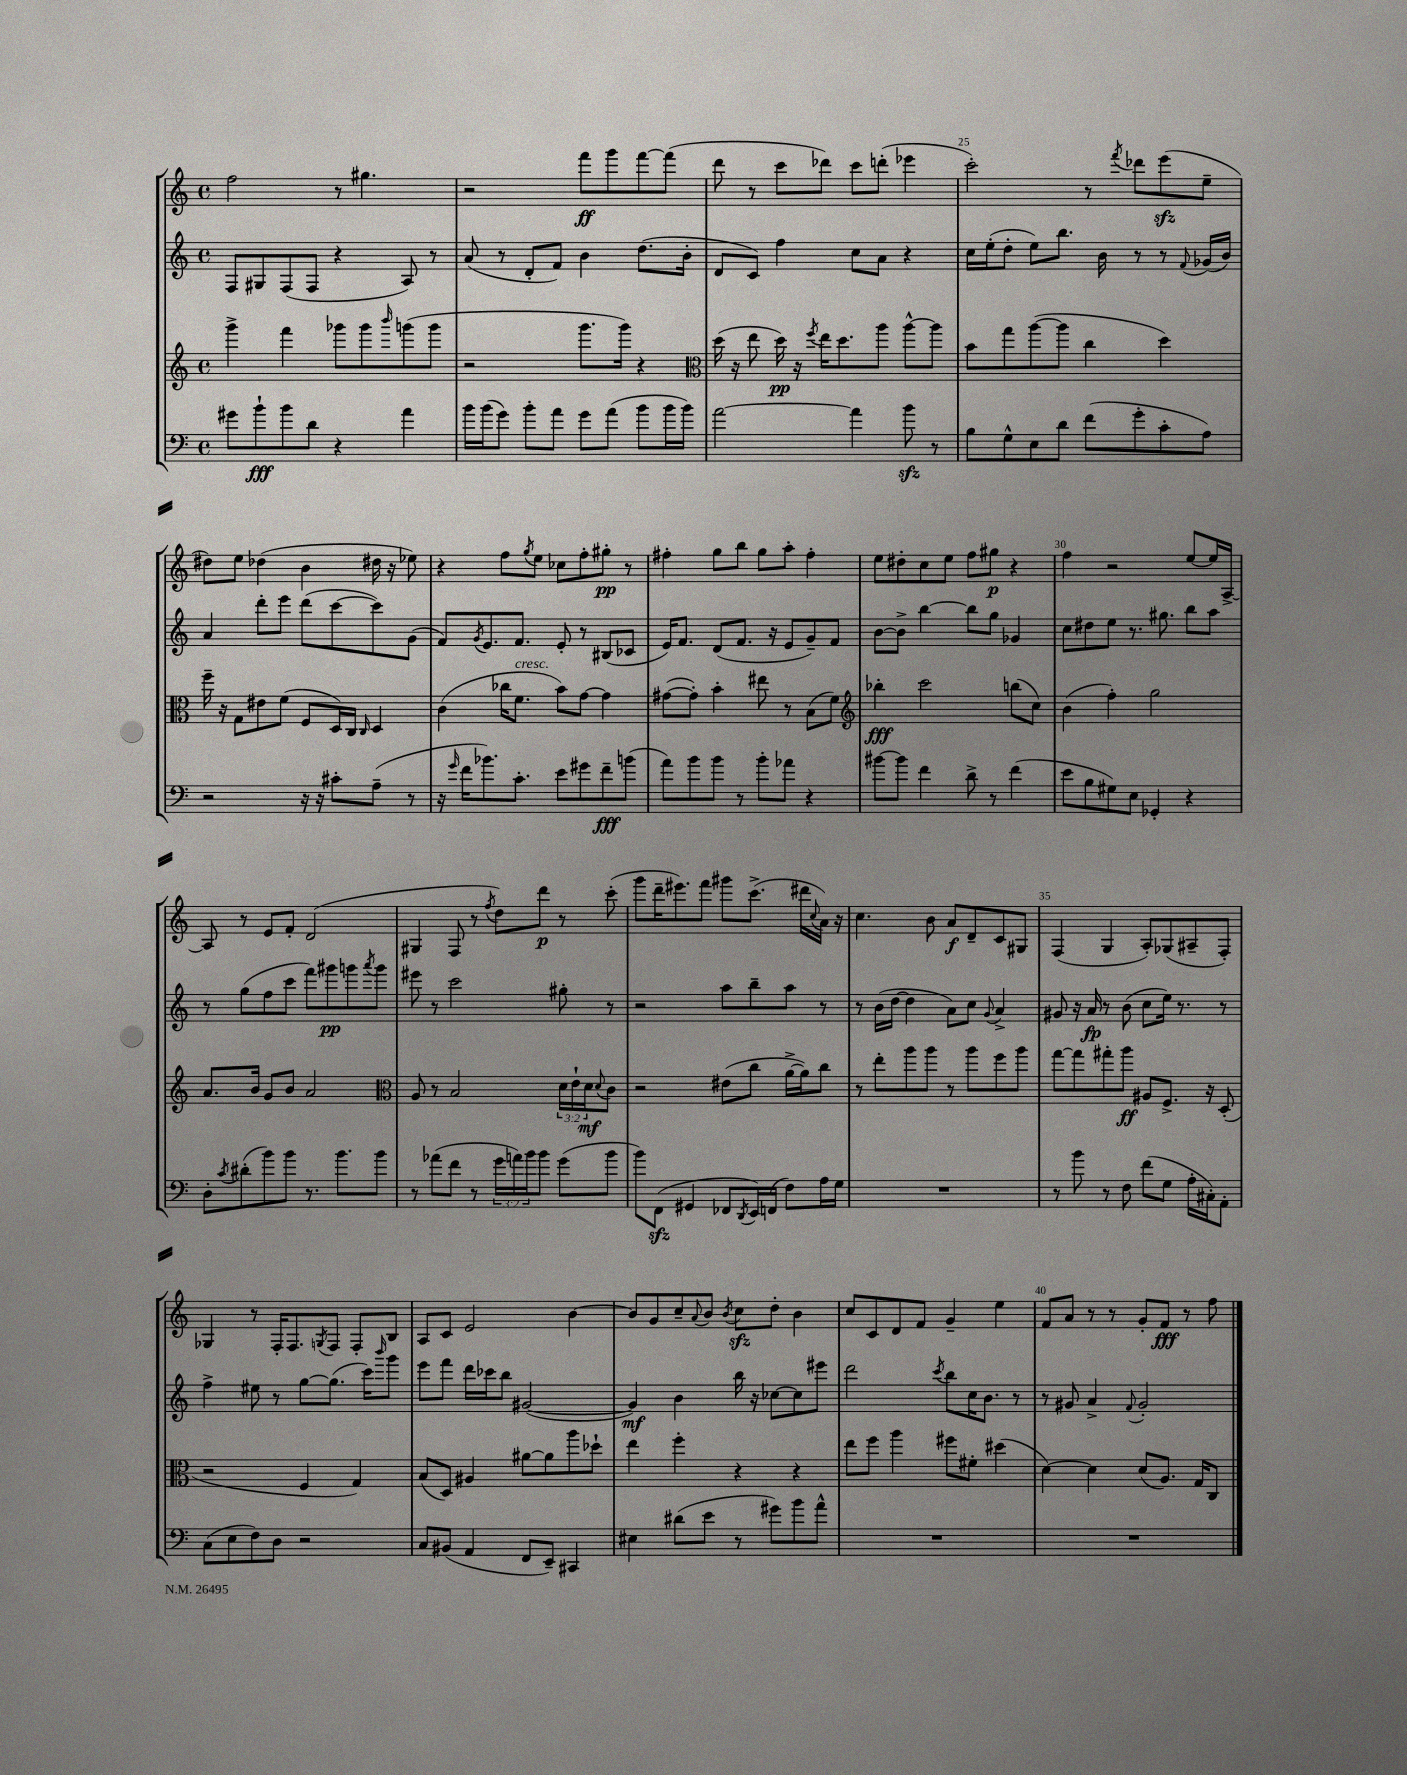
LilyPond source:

<<
\new StaffGroup <<
\new Staff = "s0" {
    \clef treble \key c \major \defaultTimeSignature \time 4/4
    f''2 r8 gis''4. |
    r2 f'''8\ff g'''8 f'''8~ f'''8( |
    d'''8 r8 c'''8 des'''8) c'''8 d'''8-.( ees'''4 |
    c'''2-.) r8 \acciaccatura { f'''8 } des'''8 e'''8\sfz( e''8-- |
    dis''8) e''8 des''4( b'4 dis''16 r16 ees''8) |
    r4 f''8 \acciaccatura { g''8 } e''8 ces''8 f''8-. gis''8-.\pp r8 |
    fis''4-. g''8 b''8 g''8 a''8-. fis''4-. |
    e''8 dis''8-. c''8 e''8 f''8 gis''8\p r4 |
    f''4 r2 e''8~ e''16 a16~-> |
    a8 r8 e'8 f'8-. d'2( |
    gis4 f8 r8 \acciaccatura { f''8 } d''8) d'''8\p r8 c'''8-.( |
    g'''8 d'''16-- eis'''8.) f'''8 gis'''8 c'''8.->( dis'''16 \appoggiatura { c''8 } a'16) r16 |
    c''4. b'8 a'8\f d'8-- c'8 gis8 |
    f4( g4 a8-.) ges8( ais8-- f8-.) |
    ges4 r8 f16-. f8. \acciaccatura { g8 } f8 f8-. b8 |
    a8 c'8 e'2 b'4~ |
    b'8 g'8 c''8-- \appoggiatura { a'8 } b'8 \acciaccatura { b'8 } c''8\sfz d''8-. b'4 |
    c''8 c'8 d'8 f'8 g'4-- e''4 |
    f'8 a'8 r8 r8 g'8-. f'8\fff r8 f''8 \bar "|." |
}
\new Staff = "s1" {
    \clef treble \key c \major \defaultTimeSignature \time 4/4
    f8 gis8 f8( f8 r4 a8) r8 |
    a'8( r8 d'8-. f'8) b'4 d''8.( b'16-. |
    d'8 c'8) f''4 c''8 a'8 r4 |
    c''16 e''16-.( d''8-. e''8) b''8. b'16 r8 r8 \appoggiatura { f'8 } ges'16( b'16) |
    a'4 d'''8-. e'''8 d'''8( c'''8~ c'''8) g'8( |
    f'8) \acciaccatura { g'8 } e'8. f'8. e'8-. r8 bis8( ces'8 |
    e'16) f'8. d'8( f'8. r16 e'8 g'8--) f'8 |
    b'8~ b'8-> b''4~ b''8 g''8 ges'4 |
    c''8 dis''8 e''8 r8. gis''8. b''8 a''8 |
    r8 g''8( f''8 c'''8 f'''8) gis'''8\pp g'''8 \acciaccatura { a'''8 } g'''8 |
    eis'''8 r8 c'''2 gis''8-. r8 |
    r2 a''8 b''8-- a''8 r8 |
    r8 b'16( d''16~ d''4 a'8) c''8 \appoggiatura { g'8 } a'4-> |
    gis'8 r16 a'16\fp r8 b'8( c''8 e''16) r8. r8 |
    f''4-> eis''8 r8 g''8~ g''8.( c'''16) \grace { b'''16 } g'''8 |
    e'''8 f'''8 d'''16 ces'''16 b''8 gis'2~( |
    gis'4\mf) b'4 b''16 r16 ces''8~ ces''8 eis'''8 |
    d'''2 \acciaccatura { c'''8 } b''8 c''16 b'8. r8 |
    r8 gis'8 a'4-> \appoggiatura { f'8 } gis'2-. \bar "|." |
}
\new Staff = "s2" {
    \clef treble \key c \major \defaultTimeSignature \time 4/4 \override Staff.TupletNumber.text = #tuplet-number::calc-fraction-text
    g'''4-> f'''4 ges'''8 ges'''8 \grace { b'''16 } g'''8( g'''8 |
    r2 g'''8. g'''16) r4 |
    \clef alto d''16( r16 e''8 d''16\pp) r16 \acciaccatura { f''8 } e''16 d''8. a''8 a''8~-^ a''8 |
    b'8 g''8 a''8~( a''8 c''4 d''4) |
    f''16-- r16 g8 eis'8 f'8( f8 d16) c16 \grace { c16 } d4 |
    c'4( ces''16 f'8.^\markup { \italic "cresc." } b'8) g'8~ g'4 |
    gis'8~( gis'8-.) b'4-. eis''8 r8 b8( f'8) |
    \clef treble bes''4-.\fff c'''2 b''8( c''8) |
    b'4( f''4-.) g''2 |
    a'8. b'16 g'8 b'8 a'2 |
    \clef alto a8 r8 b2 \tuplet 3/2 { d'16 e'16-! d'16\mf } \appoggiatura { d'8 } c'8 |
    r2 eis'8( c''8 a'16~-> a'16) c''8 |
    r8 e''8-. a''8 a''8 r8 a''8 f''8 a''8 |
    g''8~ g''8 gis''8-. a''8\ff ais8 f8.-> r16 d8-.( |
    r2 f4 g4) |
    b8( d8) ais4 ais'8~ ais'8 a''8 des''8-! |
    e''4 f''4-. r4 r4 |
    e''8 f''8 a''4 fis''8 fis'8-. dis''4( |
    d'4~) d'4 d'8( a8.) g16 c8 \bar "|." |
}
\new Staff = "s3" {
    \clef bass \key c \major \defaultTimeSignature \time 4/4 \override Staff.TupletNumber.text = #tuplet-number::calc-fraction-text
    gis'8 b'8-!\fff b'8 d'8 r4 a'4 |
    b'16 b'16( g'8) b'8-. a'8 g'8 a'8( b'8 b'16 b'16) |
    a'2~ a'4 b'8\sfz r8 |
    b8 g8-^ e8 d'8 f'8( g'8-. c'8-. a8) |
    r2 r16 r16 cis'8-. a8--( r8 |
    r16 \grace { g'16 } f'16 bes'8.) c'8.-. e'8 gis'8 f'8--\fff b'8( |
    a'8) b'8 b'8 r8 b'8-. aes'8 r4 |
    bis'8~ bis'8 f'4 d'8-> r8 f'4( |
    e'8 b8 gis8) e8 ges,4-. r4 |
    d8-. \acciaccatura { c'8 } dis'8-.( b'8) b'8 r8. b'8. b'8 |
    r8 aes'8( f'8 r8 \tuplet 3/2 { g'16 a'16) b'16 } b'8 g'8( b'8 |
    b'8) f,8\sfz( gis,4 fes,8 \acciaccatura { d,8 } e,16) f,16( f8) a16 g16 |
    R1 |
    r8 b'8 r8 f8 f'8( g8 a16-. cis16-.) a,8-. |
    c8( e8 f8) d8 r2 |
    c8 bis,8( a,4 f,8 e,8--) cis,4 |
    eis4 dis'8( e'8 r8 gis'8) b'8 a'8-^ |
    R1 |
    R1 \bar "|." |
}
>>
>>
\layout { \context { \Score currentBarNumber = #22 \override BarNumber.break-visibility = ##(#f #t #t) barNumberVisibility = #(every-nth-bar-number-visible 5) } }
